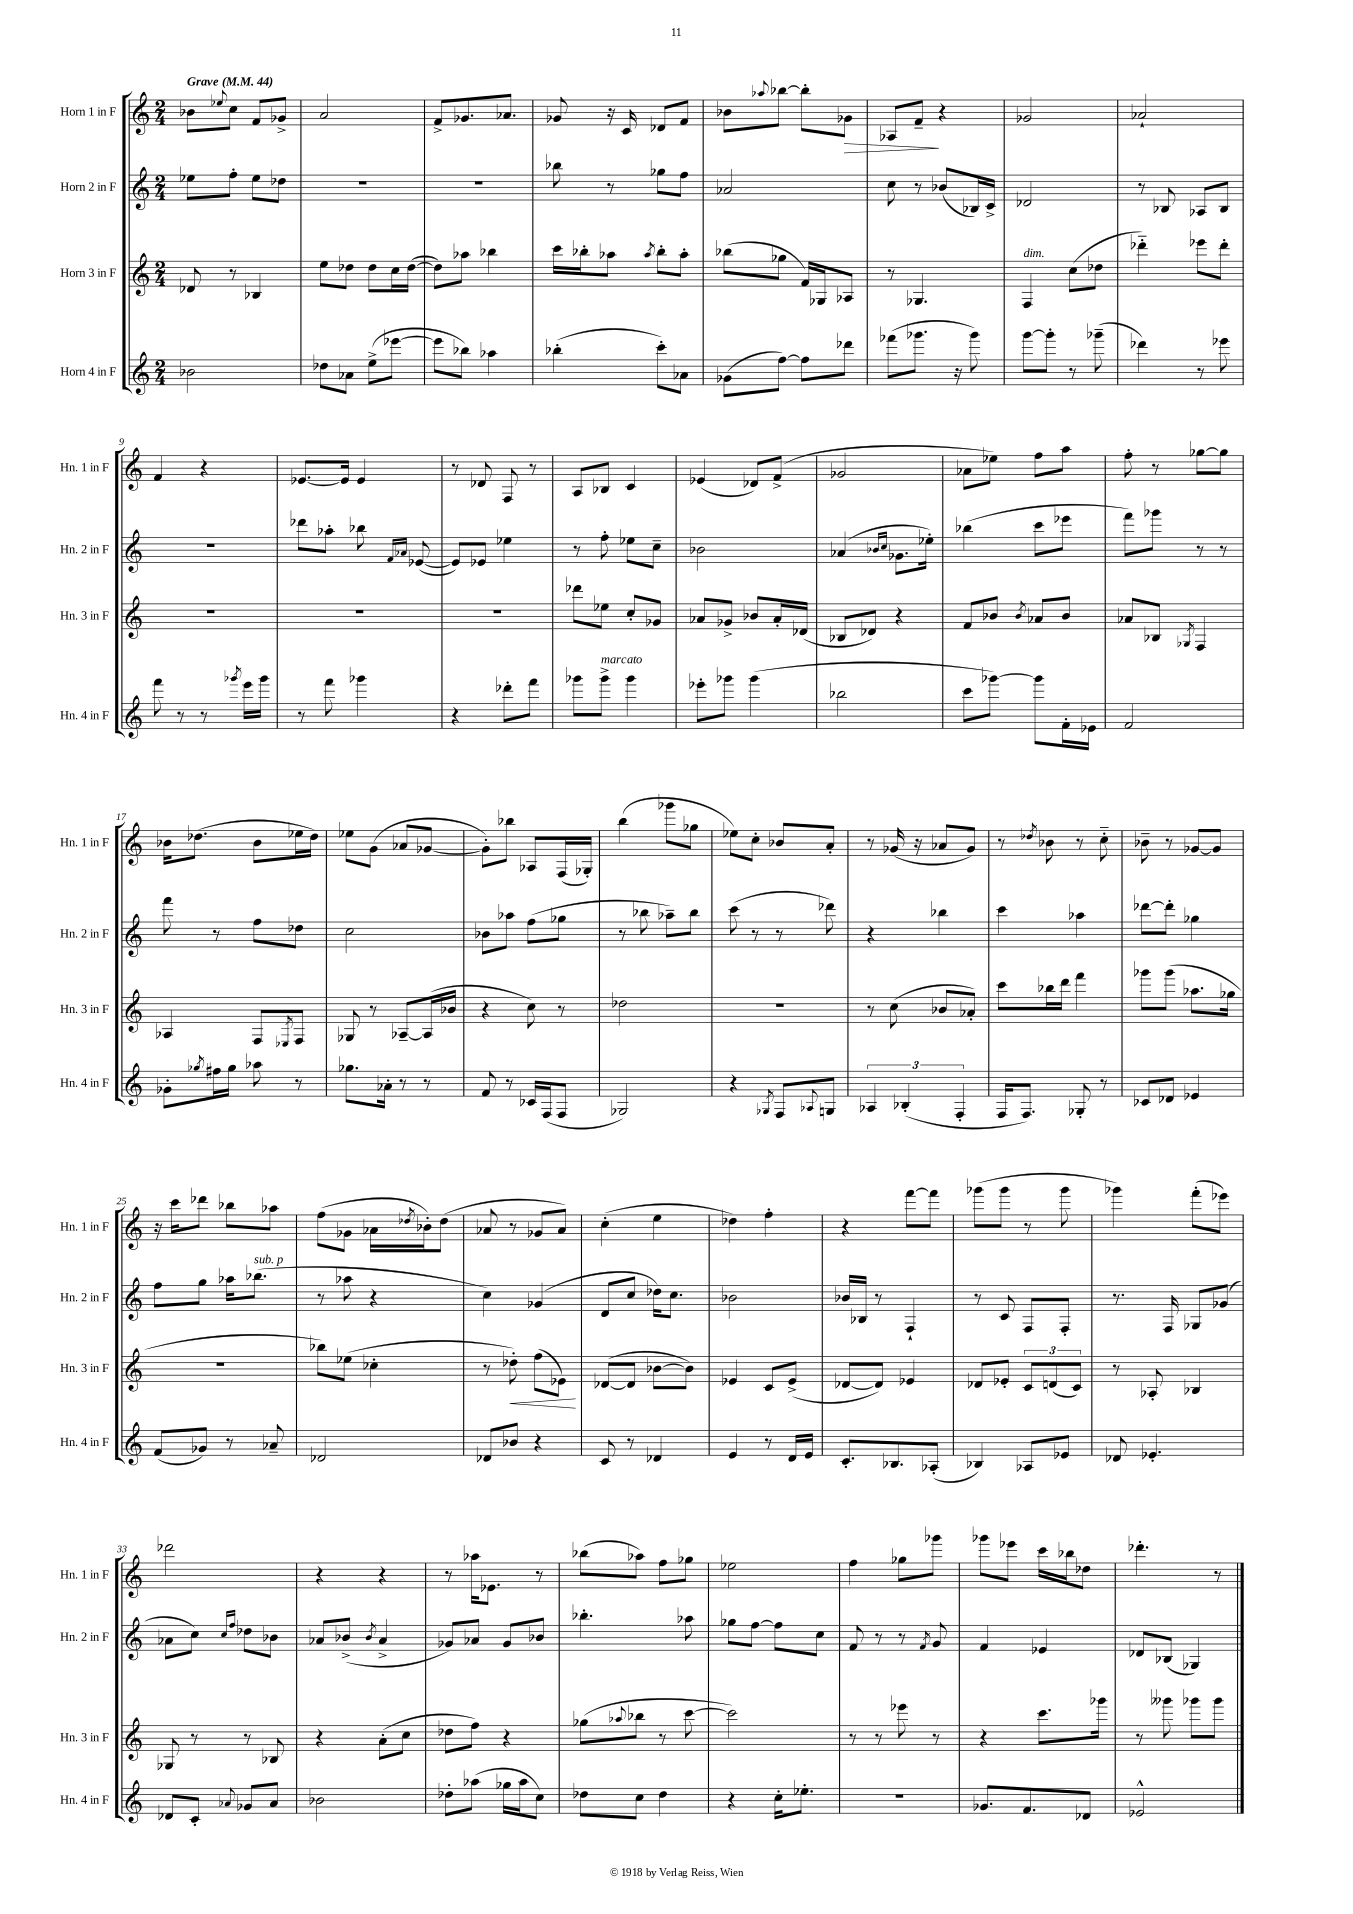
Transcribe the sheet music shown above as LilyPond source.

<<
\new StaffGroup <<
\new Staff = "s0" \with { instrumentName = "Horn 1 in F" shortInstrumentName = "Hn. 1 in F" } {
    \clef treble \key c \major \numericTimeSignature \time 2/4 \tempo "Grave" 4 = 44
    bes'8 \appoggiatura { ees''8 } c''8 f'8 ges'8-> |
    a'2 |
    f'8-> ges'8. aes'8. |
    ges'8 r16 c'16 des'8 f'8 |
    bes'8 \appoggiatura { aes''8 } bes''8~ bes''8-. ges'8\> |
    aes8 f'8--\! r4 |
    ges'2 |
    aes'2-! |
    f'4 r4 |
    ees'8.~ ees'16 ees'4 |
    r8 des'8 f8 r8 |
    a8 bes8 c'4 |
    ees'4( des'8) f'8->( |
    ges'2 |
    aes'8 ees''8) f''8 a''8 |
    f''8-. r8 ges''8~ ges''8 |
    bes'16 des''8.( bes'8 ees''16 des''16) |
    ees''8 g'8( aes'8 ges'8~ |
    ges'8-.) bes''8 aes8 f16( ges16-.) |
    b''4( ges'''8 ges''8 |
    ees''8) c''8-. bes'8 a'8-. |
    r8 ges'16( r16 aes'8 ges'8) |
    r8 \acciaccatura { des''8 } bes'8 r8 c''8-_ |
    bes'8-- r8 ges'8~ ges'8 |
    r16 c'''16 des'''8 bes''8 aes''8 |
    f''8( ges'8 aes'16 \acciaccatura { des''8 } bes'16-.) des''8( |
    aes'8 r8 ges'8 aes'8) |
    c''4-.( e''4 |
    des''4) f''4-. |
    r4 f'''8~ f'''8 |
    ges'''8( ges'''8 r8 ges'''8 |
    ges'''4) f'''8-.( ees'''8) |
    des'''2 |
    r4 r4 |
    r8 aes''16 ees'8. r8 |
    bes''8( aes''8) f''8 ges''8 |
    ees''2 |
    f''4 ges''8 ges'''8 |
    ges'''8 ees'''8 c'''16 bes''16 des''8 |
    des'''4.-. r8 \bar "|." |
}
\new Staff = "s1" \with { instrumentName = "Horn 2 in F" shortInstrumentName = "Hn. 2 in F" } {
    \clef treble \key c \major \numericTimeSignature \time 2/4
    ees''8 f''8-. ees''8 des''8 |
    R2 |
    R2 |
    bes''8 r8 ges''8 f''8 |
    aes'2 |
    c''8 r8 bes'8( bes16) c'16-> |
    des'2 |
    r8 bes8 aes8 bes8 |
    r2 |
    des'''8 aes''8-. bes''8 \grace { f'16 aes'16 } ees'8~( |
    ees'8) ees'8 ees''4 |
    r8 f''8-. ees''8 c''8-- |
    bes'2 |
    aes'4( \grace { bes'16 c''16 } ges'8. ees''16-.) |
    bes''4( c'''8 ees'''8 |
    f'''8) ges'''8 r8 r8 |
    f'''8 r8 f''8 des''8 |
    c''2 |
    bes'8 aes''8 f''8( ges''8 |
    r8 bes''8 aes''8--) bes''8 |
    c'''8( r8 r8 des'''8) |
    r4 bes''4 |
    c'''4 aes''4 |
    des'''8~ des'''8-. ges''4 |
    f''8 g''8 aes''16 bes''8.^\markup { \italic "sub. p" }( |
    r8 aes''8 r4 |
    c''4) ges'4( |
    d'8 c''8 des''16) c''8. |
    bes'2 |
    bes'16 bes16 r8 f4-! |
    r8 c'8 f8 f8-. |
    r8. f16 ges8 ges'8( |
    aes'8 c''8) \grace { c''16 f''16 } des''8 bes'8 |
    aes'8 bes'8->( \acciaccatura { bes'8 } aes'4-> |
    ges'8) aes'8 ges'8 bes'8 |
    bes''4.-. aes''8 |
    ges''8 f''8~ f''8 c''8 |
    f'8 r8 r8 \acciaccatura { f'8 } g'8 |
    f'4 ees'4 |
    des'8 bes8( ges4) \bar "|." |
}
\new Staff = "s2" \with { instrumentName = "Horn 3 in F" shortInstrumentName = "Hn. 3 in F" } {
    \clef treble \key c \major \numericTimeSignature \time 2/4
    des'8 r8 bes4 |
    e''8 des''8 des''8 c''16 des''16~( |
    des''8) aes''8 bes''4 |
    c'''16 bes''16-. aes''8 \acciaccatura { aes''8 } bes''8-. aes''8-. |
    bes''8( ges''8 f'16) ges16 aes8 |
    r8 ges4. |
    f4^\markup { \italic "dim." } c''8( des''8 |
    des'''4-_) ees'''8 des'''8-. |
    R2 |
    R2 |
    R2 |
    des'''8 ees''8 c''8-. ges'8 |
    aes'8 ges'8-> bes'8 aes'16-. des'16( |
    bes8 des'8) r4 |
    f'8 bes'8 \acciaccatura { bes'8 } aes'8 bes'8 |
    aes'8 bes8 \acciaccatura { ges8 } f4 |
    aes4 f8 \acciaccatura { ees8 } f8 |
    ges8 r8 aes8~-- aes16( bes'16 |
    r4 c''8) r8 |
    des''2 |
    r2 |
    r8 c''8( bes'8 aes'8-.) |
    c'''8 bes''16 d'''16 f'''4 |
    ges'''8 ges'''8( aes''8. ges''16 |
    R2 |
    bes''8) ees''8( ces''4-. |
    r8 des''8-.\<) f''8( ees'8\!) |
    des'8~( des'8 bes'8~ bes'8) |
    ees'4 c'8 ees'8->( |
    des'8~ des'8) ees'4 |
    des'8 ees'8-. \tuplet 3/2 { c'8 d'8( c'8) } |
    r8 aes8-. bes4 |
    ges8 r8 r8 bes8 |
    r4 a'8-.( c''8 |
    des''8 f''8) r4 |
    ges''8( \appoggiatura { aes''8 } bes''8 r8 c'''8~ |
    c'''2) |
    r8 r8 ees'''8 r8 |
    r4 c'''8. ges'''16 |
    r8 geses'''8 ges'''8 ges'''8 \bar "|." |
}
\new Staff = "s3" \with { instrumentName = "Horn 4 in F" shortInstrumentName = "Hn. 4 in F" } {
    \clef treble \key c \major \numericTimeSignature \time 2/4
    bes'2 |
    des''8 aes'8 e''8->( ees'''8~ |
    ees'''8 bes''8) aes''4 |
    bes''4-.( c'''8-.) aes'8 |
    ges'8( f''8~) f''8 des'''8 |
    fes'''8( ges'''8. r16 ges'''8) |
    g'''8~ g'''8-. r8 ges'''8--( |
    des'''4) r8 ees'''8 |
    f'''8 r8 r8 \acciaccatura { ges'''8 } e'''16 ges'''16 |
    r8 f'''8 ges'''4 |
    r4 des'''8-. f'''8 |
    ges'''8 ges'''8->^\markup { \italic "marcato" } ges'''4 |
    ees'''8-. ges'''8 ges'''4( |
    bes''2 |
    c'''8 ges'''8~) ges'''8 f'16-. ees'16 |
    f'2 |
    ges'8-. \acciaccatura { ges''8 } fis''16 ges''16 aes''8 r8 |
    ges''8. aes'16-. r8 r8 |
    f'8 r8 ces'16 f16( f8 |
    ges2) |
    r4 \acciaccatura { ges8 } f8 \appoggiatura { aes8 } g8 |
    \tuplet 3/2 { aes4 bes4-.( f4-. } |
    f16 f8.) ges8-. r8 |
    ces'8 des'8 ees'4 |
    f'8( ges'8) r8 aes'8-- |
    des'2 |
    des'8 bes'8 r4 |
    c'8 r8 des'4 |
    e'4 r8 d'16 e'16 |
    c'8.-. bes8. aes8-.( |
    bes4) aes8 ees'8 |
    des'8 ees'4.-. |
    des'8 c'8-. \appoggiatura { aes'8 } ges'8 aes'8 |
    bes'2 |
    des''8-. aes''8( ges''16 aes''16 c''8) |
    des''8 c''8 des''4 |
    r4 c''16-. ees''8.-. |
    R2 |
    ges'8. f'8. des'8 |
    ees'2-^ \bar "|." |
}
>>
>>
